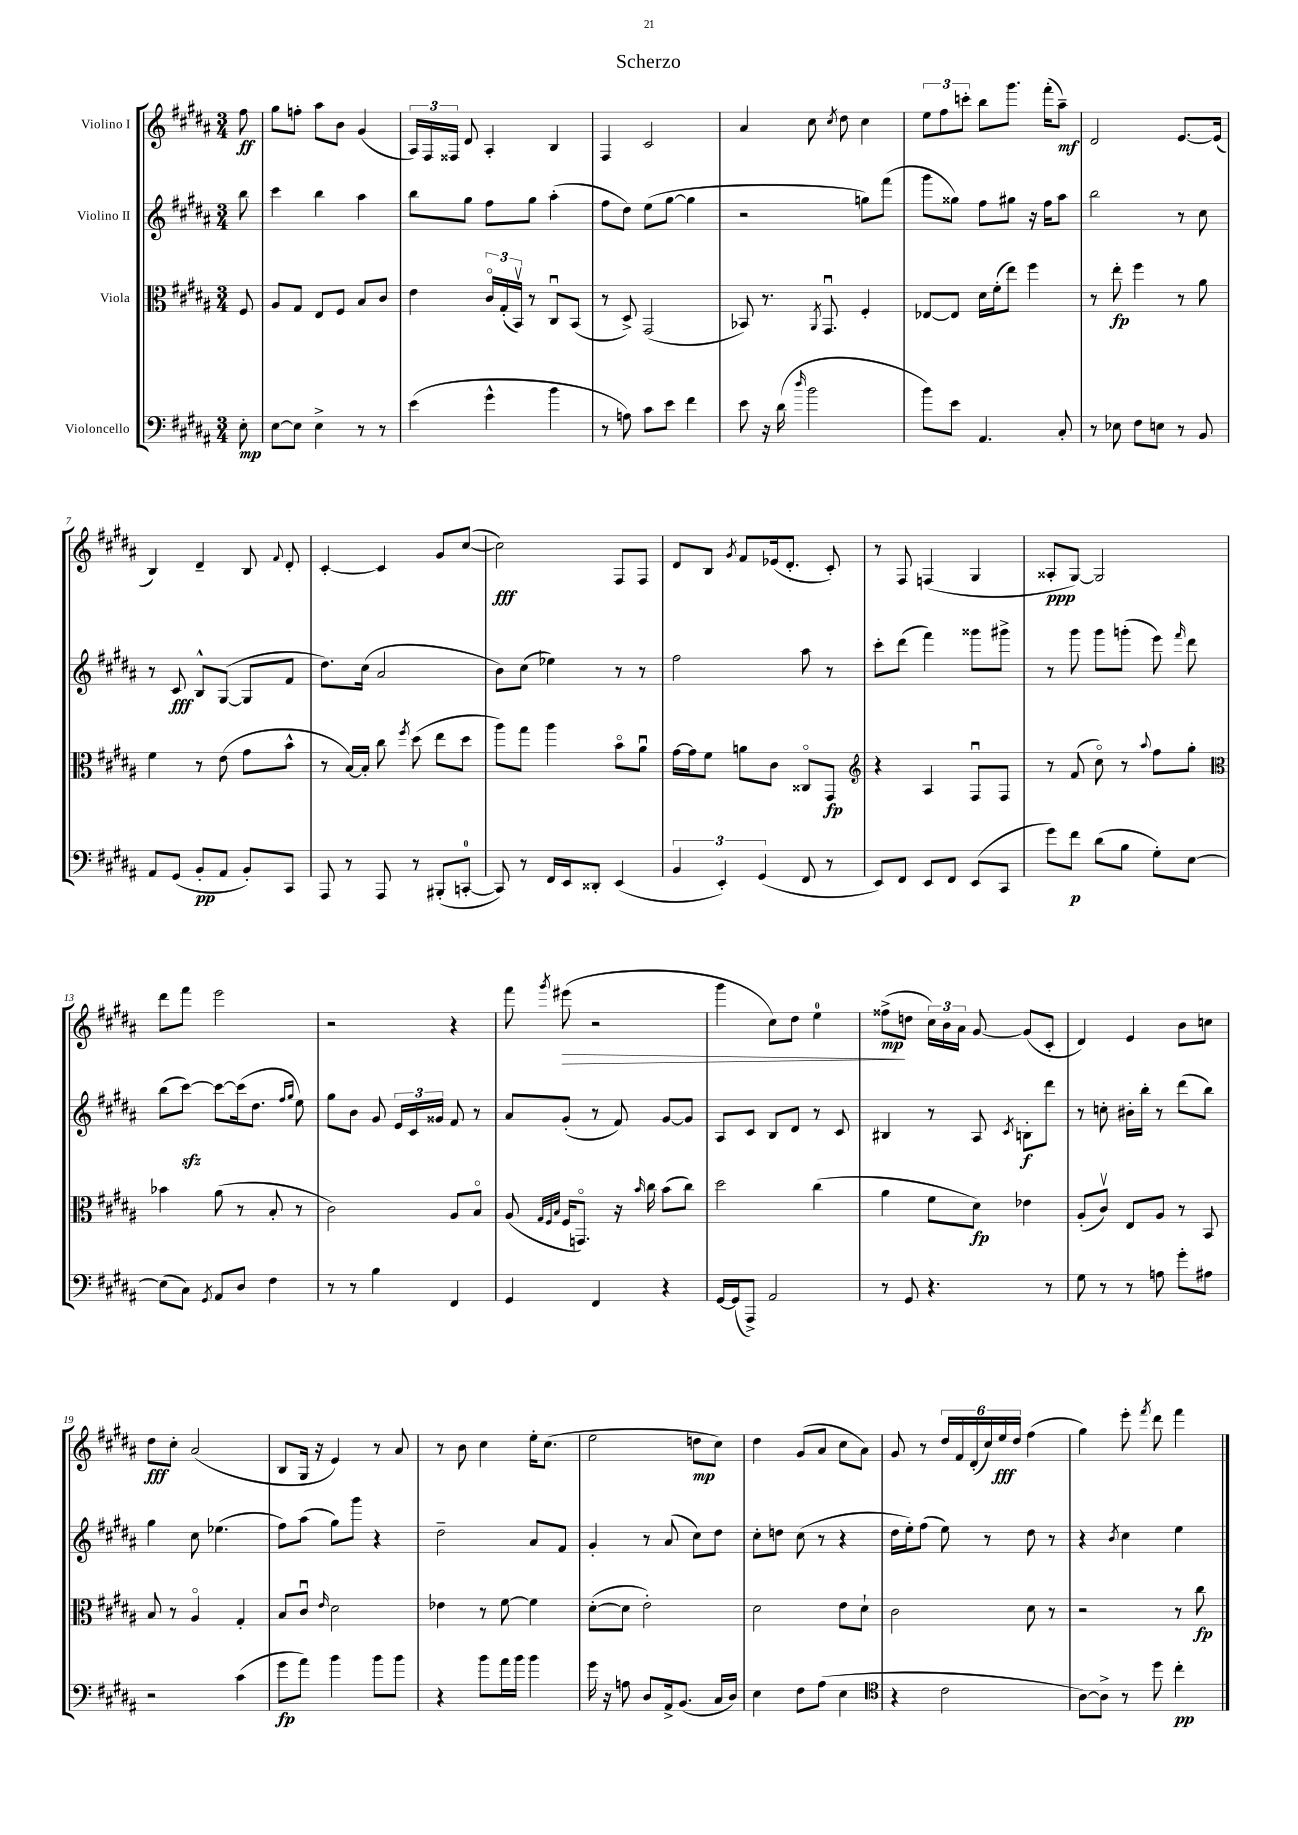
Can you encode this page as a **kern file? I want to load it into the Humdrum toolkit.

**kern	**kern	**kern	**kern
*staff4	*staff3	*staff2	*staff1
*clefF4	*clefC3	*clefG2	*clefG2
*k[f#c#g#d#a#]	*k[f#c#g#d#a#]	*k[f#c#g#d#a#]	*k[f#c#g#d#a#]
*M3/4	*M3/4	*M3/4	*M3/4
8E'	8F#	8bb	8ff#
=	=	=	=
[8E	8A#	4ccc#	8gg#
8E]	8G#	.	8ff'
4E^	8E	4bb	8aa#
.	8F#	.	8b
8r	8B	4aa#	(4g#
8r	8c#	.	.
=	=	=	=
(4e	4e	8bb	24A#)
.	.	.	24F#
.	.	.	24F##
.	.	8gg#	8d#
4g#^^	24c#o	8ff#	4A#'
.	(24G#'	.	.
.	24BBv)	.	.
.	8r	8gg#	.
4b	8C#u	(4aa#'	4B
.	(8BB	.	.
=	=	=	=
8r	8r	8ff#	4F#
8A)	8D#^)	8dd#)	.
8c#	(2GG#	(8ee	2c#
8e	.	[8gg#	.
4f#	.	4gg#]	.
=	=	=	=
8e	8BB-)	2r	4a#
16r	8.r	.	.
(16d#	.	.	.
16qqdd#	.	.	.
2b	.	.	8cc#
.	8qAA#	.	.
.	8.GG#u	.	.
.	.	.	8qcc#
.	.	.	8dd#
.	4F#'	8gg)	4cc#
.	.	(8fff#	.
=	=	=	=
8b)	[8E-	8ggg#	12ee
.	.	.	12ff#
8e	8E-]	8gg##)	.
.	.	.	12ccc'
4.AA#	16d#	8ff#	8bb
.	(16f#'	.	.
.	8ee)	8gg#	8.ggg#
.	4ff#	16r	.
.	.	16ff#	(16fff#'
8C#'	.	8aa#	8aa#~)
=	=	=	=
8r	8r	2bb	2d#
8E-	8ee'	.	.
8F#	4ff#	.	.
8E	.	.	.
8r	8r	8r	[8.e
8BB	8a#	8cc#	.
.	.	.	(16e]
=	=	=	=
8AA#	4f#	8r	4B)
(8GG#	.	8c#	.
8BB'	8r	8B^^	4d#~
8AA#	(8e	([8G#	.
8BB')	8g#	8G#]	8B
.	.	.	8qqf#
8CC#	8b^^	8f#	8d#'
=	=	=	=
8AAA#	8r	8.dd#)	[4c#'
8r	[16B)	.	.
.	16B']	(16cc#	.
8AAA#	8cc#	2a#	4c#]
.	8qff#	.	.
8r	(8dd#	.	.
(8BBB#'	8ee	.	8g#
[8CC'	8dd#	.	([8cc#
=	=	=	=
8CC])	8aa#)	8b)	2cc#])
8r	8gg#	(8cc#	.
16FF#	4aa#	4ee-)	.
16EE	.	.	.
8DD##'	.	.	.
(4EE	8bo	8r	8F#
.	8a#u	8r	8F#
=	=	=	=
6BB	[16g#	2ff#	8d#
.	16g#]	.	.
.	8f#	.	8B
6EE')	.	.	.
.	.	.	8qg#
.	8a	.	8f#
(6GG#	.	.	.
.	8c#	.	(16e-
.	.	.	8.d#'
8FF#	8C##o	8aa#	.
8r	8GG#	8r	8c#')
=	=	=	=
*	*clefG2	*	*
8EE)	4r	8ccc#'	8r
8FF#	.	(8ddd#	8F#
8EE	4A#	4fff#)	(4F
8FF#	.	.	.
(8EE	8F#u	8ggg##	4G#
8CC#	8F#	8ggg#^	.
=	=	=	=
8g#)	8r	8r	8A##'
8f#	(8f#	8ggg#	[8G#)
(8d#	8cc#o)	8ggg#	2G#]
8B	8r	(8ggg'	.
.	8qqaa#	.	.
8G#')	8ff#	8eee)	.
.	.	16qqfff#	.
[8E	8gg#'	8ddd#	.
=	=	=	=
*	*clefC3	*	*
(8E]	4b-	(8bb	8ddd#
8C#)	.	[8ccc#)	8fff#
8qGG#	.	.	.
8AA#	(8a#	8ccc#_	2eee
8D#	8r	(16ccc#]	.
.	.	8.dd#	.
4F#	8B'	.	.
.	.	16qqff#	.
.	.	16qqgg#	.
.	8r	8ee)	.
=	=	=	=
8r	2c#)	8gg#	2r
8r	.	8b	.
4B	.	8g#	.
.	.	24e	.
.	.	24c#	.
.	.	24g##	.
4FF#	8A#	8f#	4r
.	8Bo	8r	.
=	=	=	=
4GG#	(8A#	8a#	8fff#
.	32qqG#	.	.
.	32qqF#	.	.
.	32qqB	.	8qggg#
.	16F#	(8g#'	(8eee#
.	8.GGo)	.	.
4FF#	.	8r	2r
.	16r	8f#)	.
.	16qqb	.	.
.	16cc#	.	.
4r	(8b	[8g#	.
.	8cc#)	8g#]	.
=	=	=	=
[16GG#	2dd#	8A#	4ggg#
(16GG#]	.	.	.
8AAA#^)	.	8c#	.
2AA#	.	8B	8cc#)
.	.	8d#	8dd#
.	(4cc#	8r	4ee
.	.	8c#	.
=	=	=	=
8r	4a#	4B#	(8ff##^
8GG#	.	.	8dd
4.r	8f#	8r	24cc#)
.	.	.	24b
.	.	.	24a#
.	8d#)	8A#	[8g#
.	.	8qc#	.
.	4e-	8B'	(8g#]
8r	.	8ddd#	8c#'
=	=	=	=
8G#	(8A#'	8r	4d#)
8r	8c#v)	8cc'	.
8r	8E	16b#'	4e
.	.	16bb'	.
8A	8A#	8r	.
8g#'	8r	(8ddd#	8b
8A#	8BB	8bb)	8cc
=	=	=	=
2r	8B	4gg#	8dd#
.	8r	.	8cc#'
.	4A#o	8cc#	(2a#
.	.	(4.ee-	.
(4c#	4G#'	.	.
=	=	=	=
8g#	8B	8ff#)	8B
8a#)	8c#u	(8aa#	16G#
.	.	.	16r
.	16qqe	.	.
4b	2d#	8gg#)	4e)
.	.	8ggg#	.
8b	.	4r	8r
8b	.	.	8a#
=	=	=	=
4r	4e-	2dd#~	8r
.	.	.	8b
8b	8r	.	4cc#
16a#	[8f#	.	.
16b	.	.	.
4b	4f#]	8a#	16ee'
.	.	.	(8.cc#
.	.	8f#	.
=	=	=	=
16g#	([8d#'	4g#'	2ee
16r	.	.	.
8A	8d#]	.	.
8D#	2e')	8r	.
16AA#^	.	(8a#	.
(8.BB	.	.	.
.	.	8cc#)	8dd
16C#	.	8dd#	8cc#)
16D#)	.	.	.
=	=	=	=
4E	2d#	8cc#'	4dd#
.	.	8dd	.
8F#	.	(8cc#	(8g#
(8A#	.	8r	8a#
4E	8e	4r	8cc#
.	8d#`	.	8a#)
=	=	=	=
*clefC4	*	*	*
4r	2c#	16dd#	8g#
.	.	16ee')	.
.	.	(8ff#	8r
2c#	.	8ee)	24dd#
.	.	.	24f#
.	.	.	(24d#'
.	.	8r	24cc#)
.	.	.	24ee
.	.	.	24dd#
.	8d#	8dd#	(4ff#
.	8r	8r	.
=	=	=	=
[8A#)	2r	4r	4gg#)
8A#^]	.	.	.
.	.	8qb	.
8r	.	4cc#	8eee'
.	.	.	8qfff#
8dd#	.	.	8ddd#
4cc#'	8r	4ee	4fff#
.	8cc#	.	.
==	==	==	==
*-	*-	*-	*-
